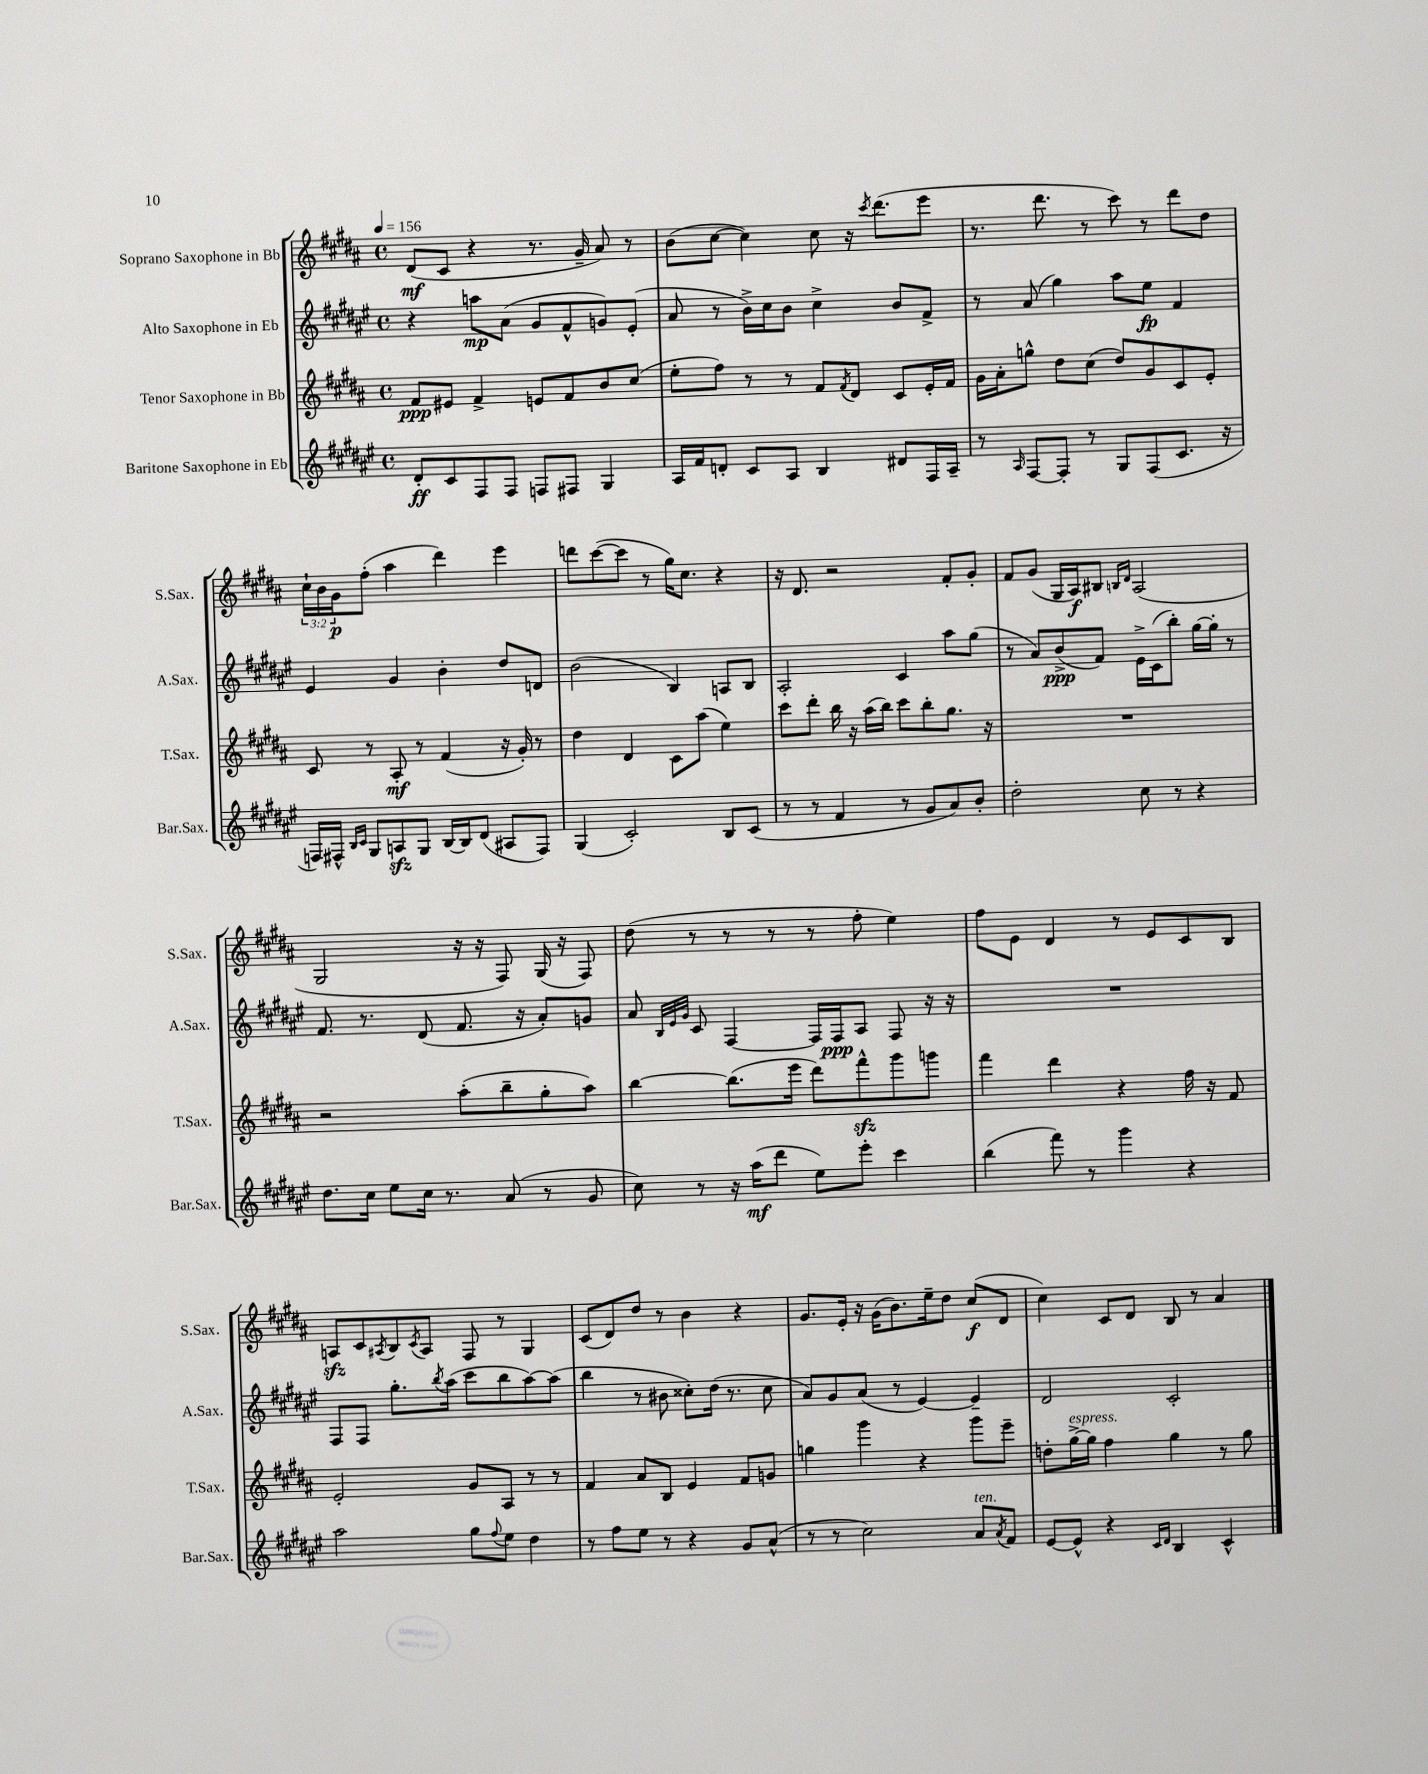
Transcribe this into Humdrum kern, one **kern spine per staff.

**kern	**kern	**kern	**kern
*staff4	*staff3	*staff2	*staff1
*clefG2	*clefG2	*clefG2	*clefG2
*k[f#c#g#d#a#e#]	*k[f#c#g#d#a#]	*k[f#c#g#d#a#e#]	*k[f#c#g#d#a#]
*M4/4	*M4/4	*M4/4	*M4/4
*met(c)	*met(c)	*met(c)	*met(c)
*MM156	*MM156	*MM156	*MM156
8d#'	8f#	4r	(8d#
8c#	8e#	.	8c#
8F#	4f#^	8aa	4r
8F#	.	(8a#	.
8F	8e	8g#	8.r
8F#	8f#	8f#^^	.
.	.	.	16g#~
4G#	8b	8g)	8a#)
.	(8cc#	(8e#'	8r
=	=	=	=
16A#	8ee'	8a#	(8b
16f#	.	.	.
8d'	8ff#)	8r	[8cc#
8c#	8r	16b^)	4cc#])
.	.	16cc#	.
8A#	8r	8b	.
4B	8f#	4cc#^	8cc#
.	8qf#	.	.
.	8d#	.	16r
.	.	.	8qccc#
.	.	.	(8.ddd#
8d#	8c#	8b	.
16F#	16e'	8f#^	8eee
16A#~	16f#	.	.
=	=	=	=
8r	16g#	8r	8.r
.	16a#'	.	.
16qqA#	.	.	.
[8F#	8gg^^	(8a#	.
.	.	.	8.ddd#
8F#']	8dd#	4gg#)	.
8r	(8cc#	.	8r
8G#	8dd#)	8aa#	8ccc#)
(8F#	8g#	8ee#	8r
8.c#	8c#	4f#	8ddd#
.	8e'	.	8dd#
16r	.	.	.
=	=	=	=
16F)	8c#	4e#	24cc#`
.	.	.	24b
16F#^^	.	.	.
.	.	.	24g#
16qqB	.	.	.
16qqc#	.	.	.
8G#	8r	.	(8ff#'
8A	8A#'	4g#	4aa#
8G#	8r	.	.
[16B	(4f#	4b'	4ddd#)
16B]	.	.	.
(8d#	.	.	.
8A#	16r	8dd#	4eee
.	16g#')	.	.
8F#)	8r	8d	.
=	=	=	=
(4G#	4dd#	(2b	8ddd
.	.	.	([8ccc#
2c#')	4d#	.	8ccc#]
.	.	.	8r
.	8c#	4B)	16gg#)
.	.	.	8.cc#
.	(8aa#	.	.
8B	4ee)	8A	4r
(8c#	.	8B	.
=	=	=	=
8r	8ccc#	2A#'	16r
.	.	.	8.d#
8r	8ddd#'	.	.
4f#	16bb	.	2r
.	16r	.	.
.	(16aa#	.	.
.	16bb)	.	.
8r	8ccc#	4c#	.
8g#	8bb'	.	.
8a#)	8.gg#	8aa#	8f#'
8b'	.	(8gg#	8g#'
.	16r	.	.
=	=	=	=
2dd#'	1r	8r	8f#
.	.	8a#)	(8g#
.	.	(8b^	16G#
.	.	.	16A#)
.	.	8f#)	8B#
.	.	.	16qqB
.	.	.	16qqd#
8cc#	.	16e#^	(2A#
.	.	(16c#	.
8r	.	8bb')	.
4r	.	[16gg#	.
.	.	16gg#']	.
.	.	8r	.
=	=	=	=
8.dd#	2r	8.f#	2G#
16cc#	.	8.r	.
8ee#	.	.	.
16cc#	.	(8d#	.
8.r	.	.	.
.	(8aa#'	8.f#	16r
.	.	.	16r
(8a#	8bb~	.	8F#)
.	.	16r	.
8r	8gg#'	8a#')	(16G#
.	.	.	16r
8g#	8aa#)	8g	8F#)
=	=	=	=
8cc#)	[4bb	8a#	(8dd#
.	.	32qqB	.
.	.	32qqe#	.
.	.	32qqg#	.
8r	.	8c#	8r
16r	(8.bb]	[4F#	8r
(16aa#	.	.	.
8ddd#	.	.	8r
.	16eee	.	.
8ee#)	8ddd#)	16F#]	8r
.	.	16F#	.
8eee#'	8fff#^^	8A#	8ff#'
4ccc#	8ggg#	8F#	4ee)
.	8ggg	16r	.
.	.	16r	.
=	=	=	=
(4bb	4fff#	1r	8ff#
.	.	.	8e
8fff#)	4ddd#	.	4d#
8r	.	.	.
4ggg#	4r	.	8r
.	.	.	8e
4r	16ff#	.	8c#
.	16r	.	.
.	8f#	.	8B
=	=	=	=
2aa#	2e'	8F#	8A
.	.	8F#	8c#
.	.	.	8qA#
.	.	8.gg#'	8B
.	.	.	8qc#
.	.	.	8A#
.	.	8qbb	.
.	.	(16aa#	.
8gg#	8g#	8ccc#	8F#
8qqff#	.	.	.
8ee#	8A#	8bb	8r
4dd#	8r	[8aa#)	4G#
.	8r	(8aa#]	.
=	=	=	=
8r	4f#	4bb	(8c#
8ff#	.	.	8d#)
8ee#	8a#	8r	8dd#
8r	8B	8b#	8r
4r	4e	8cc##')	4b
.	.	(16dd#	.
.	.	8.r	.
8g#	8f#	.	4r
(8a#^^	8g	8cc##	.
=	=	=	=
8r	4gg	8a#)	8.g#
8r	.	8g#	.
.	.	.	16e'
2cc#)	4ggg#	(8a#	16r
.	.	.	(16g#
.	.	8r	8.b)
.	4r	[4e#)	.
.	.	.	16ee~
.	.	.	8dd#
8a#	8ggg#	4e#~]	(8cc#
8qa#	.	.	.
8f#	8eee~	.	8d#
=	=	=	=
[8e#	8dd'	2d#	4cc#)
8e#^^]	[16gg#^	.	.
.	16gg#]	.	.
4r	4ff#	.	8c#
.	.	.	8d#
16qqc#	.	.	.
16qqd#	.	.	.
4B	4gg#	2c#'	8B
.	.	.	8r
4c#^^	8r	.	4a#
.	8gg#	.	.
==	==	==	==
*-	*-	*-	*-
